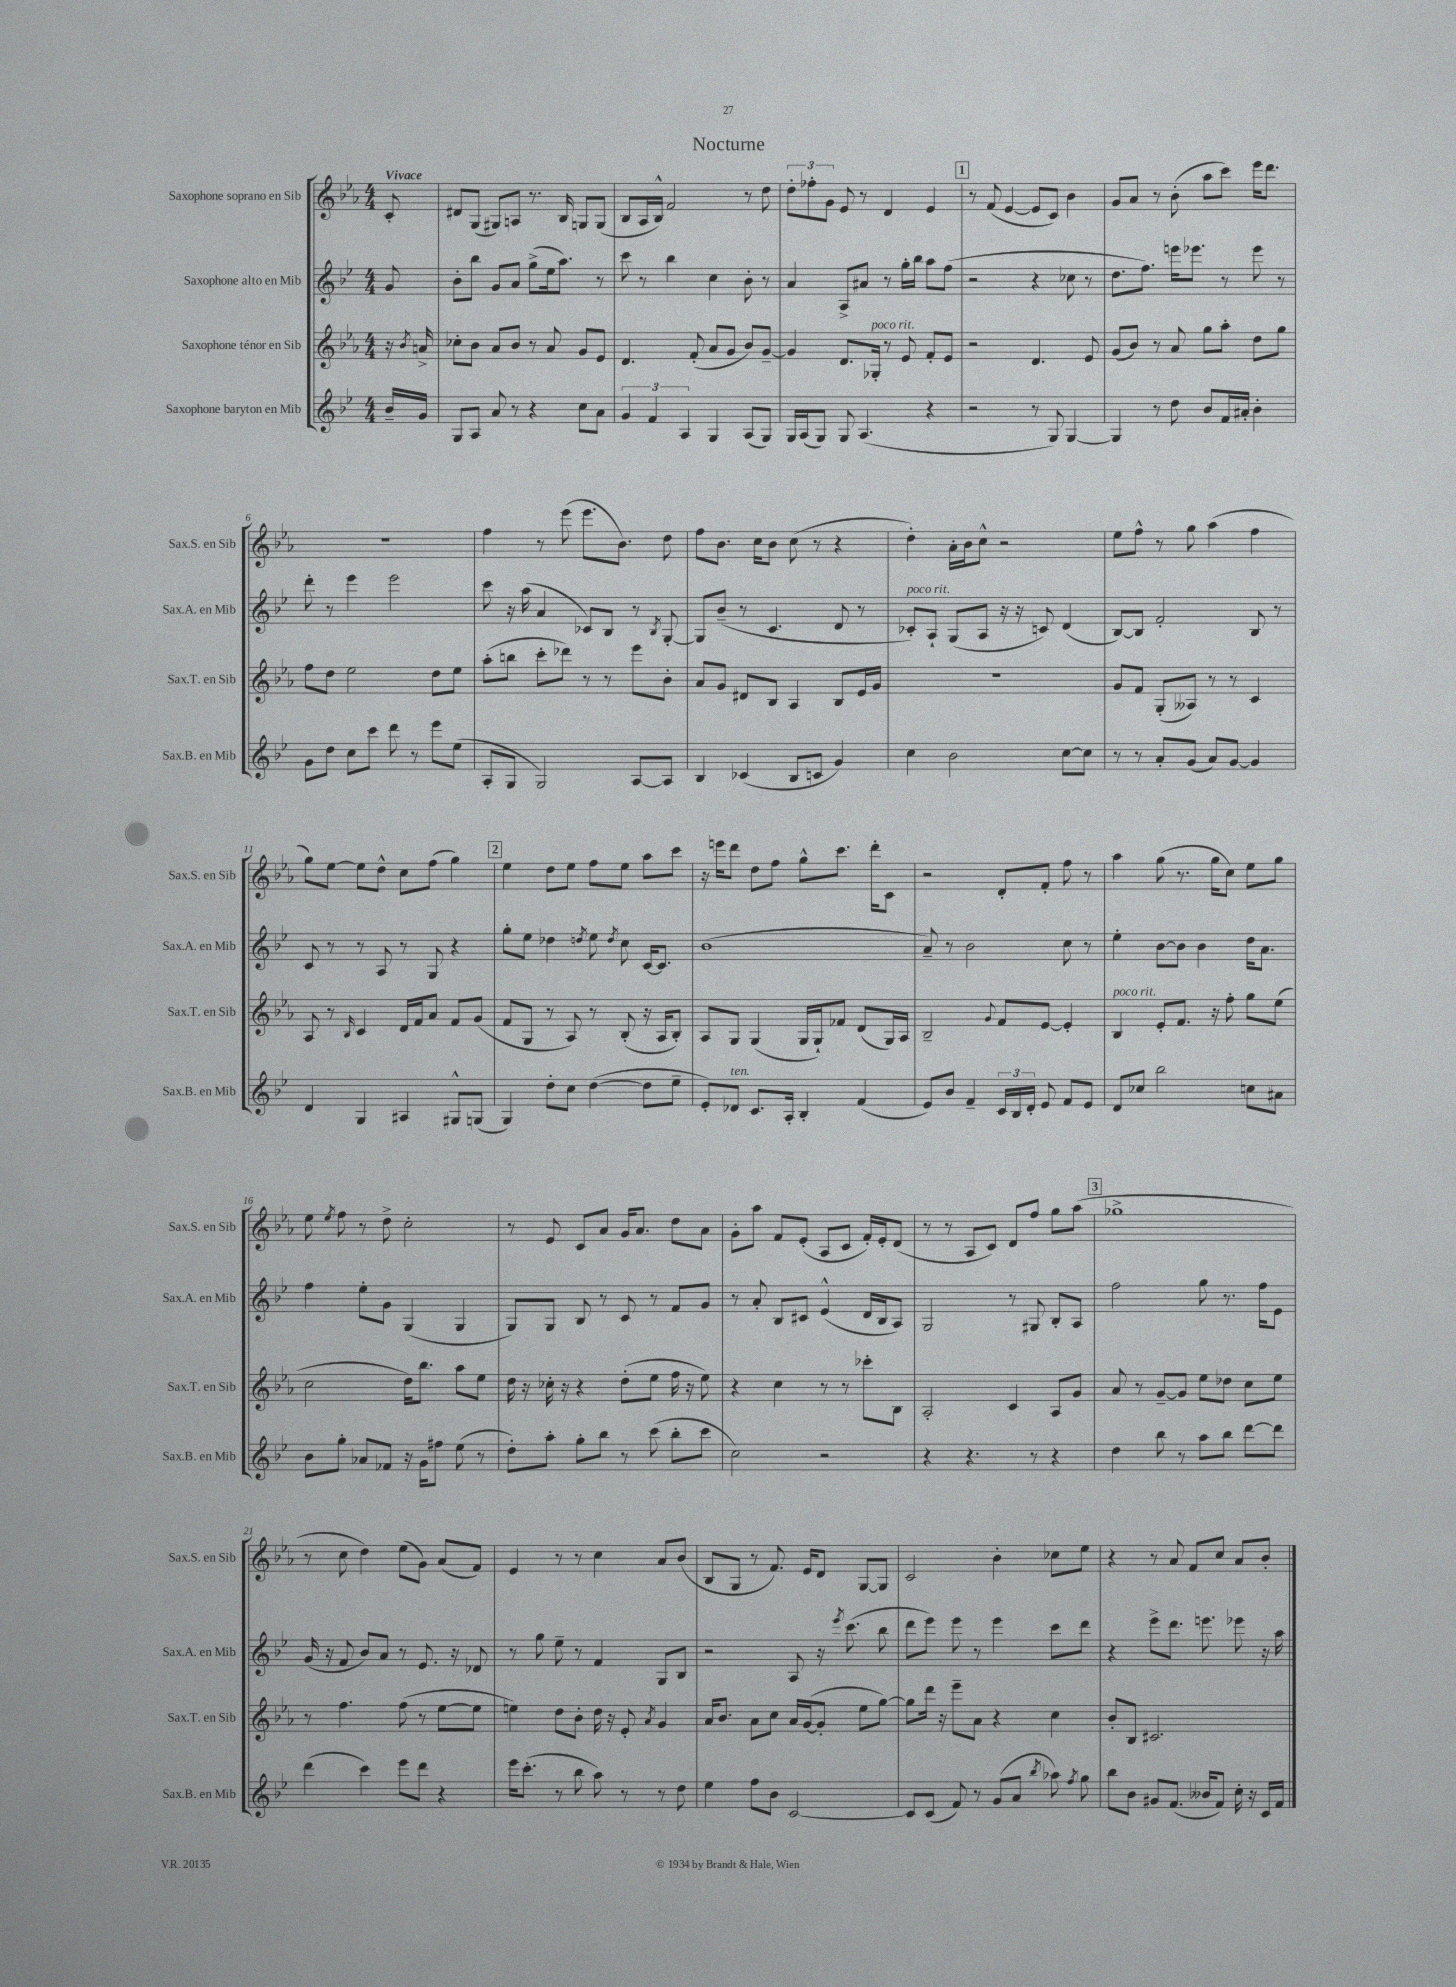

**kern	**kern	**kern	**kern
*staff4	*staff3	*staff2	*staff1
*clefG2	*clefG2	*clefG2	*clefG2
*k[b-e-]	*k[b-e-a-]	*k[b-e-]	*k[b-e-a-]
*M4/4	*M4/4	*M4/4	*M4/4
16b-~	16r	8g	8c'
.	8qb-	.	.
16g	16a^	.	.
=	=	=	=
8G	8cc-'	8b-'	8d#
8A	8b-	8bb-	(8G
8a	8a-	8g	8G#)
8r	8b-	8a	8A
4r	8r	(8gg^	8.r
.	8a-	16ee-	.
.	.	8.aa)	16B-
8cc	8g	.	8G
8a	8e-	8r	(8G
=	=	=	=
6g	4.d	8ccc	8B-
.	.	8r	16A-
6f	.	.	.
.	.	.	16B-^^)
.	.	4bb-	2f
6A	.	.	.
.	(8f'	.	.
4G	8a-	4cc	.
.	8g	.	.
(8A	8b-)	8b-'	8r
8G)	[8g~	8r	8dd
=	=	=	=
16G	4g]	4a	12dd'
(16A	.	.	.
.	.	.	12ff-'
8G)	.	.	.
.	.	.	12g
8G	8.d	8A^	8e-
(4.A	.	8a#	8r
.	16G-'	.	.
.	8r	8r	4d
.	8e-	16gg'	.
.	.	16bb-	.
4r	8f'	8aa	4e-
.	8e-	(8ff	.
=	=	=	=
2r	2r	2r	8r
.	.	.	(8f
.	.	.	[4e-
8r	4.d	4r	8e-]
8G)	.	.	8c)
[4G	.	8cc-	4b-
.	8e-	8r	.
=	=	=	=
4G]	(8g	8.dd	8g
.	8b-)	.	8a-
.	.	8.ff)	.
8r	8r	.	8r
8dd	8a-	16eee	(8b-'
.	.	8.eee-	.
8b-	8gg	.	8aa-
16f	8aa-'	8r	8ccc)
16a#'	.	.	.
4b-'	8dd	8eee-	16eee-
.	.	.	8.ddd
.	8gg	8r	.
=	=	=	=
8g	8ff	8ddd'	1r
8dd	8dd	8r	.
8cc	2ee-	4eee-	.
8ccc	.	.	.
8ddd	.	2eee-	.
8r	.	.	.
8eee-	8dd	.	.
(8ee-	8ee-	.	.
=	=	=	=
8A'	(8aa-'	8ccc	4ff
8G	8bb	16r	.
.	.	(16aa	.
2G)	8ccc'	4a	8r
.	8ddd-)	.	(8eee-
.	8r	8c-)	8.eee-
.	8r	8B-	.
.	.	.	8.b-)
[8A	8eee-	8r	.
.	.	8qB-	.
8A]	8b-'	[8G'	8dd
=	=	=	=
4B-	8a-	8G]	8ff
.	8g	(8b-~	8.b-
(4c-	8d#	8r	.
.	.	.	16cc
.	8B-	4.c	8b-
8B-	4A-	.	(8cc
8c	.	.	8r
4g)	8B-	8d	4r
.	16e-	8r	.
.	16g	.	.
=	=	=	=
4cc	1r	8c-')	4dd')
.	.	8A`	.
2b-	.	(8G	16a-'
.	.	.	16b-
.	.	8A	8cc^^
.	.	16r	2r
.	.	16r	.
.	.	8c)	.
[8cc	.	(4d	.
8cc]	.	.	.
=	=	=	=
8r	8g	[8B-)	8ee-
8r	8f	8B-]	8ff^^
8a'	(8G'	2f'	8r
(8g	8A--)	.	8gg
8a)	8r	.	(4aa-
[8g	8r	.	.
4g]	4c	8B-	4ff
.	.	8r	.
=	=	=	=
4d	8A-	8c	8gg)
.	8r	8r	[8ee-
.	16qqB-	.	.
4G	4c	8r	8ee-]
.	.	8A	8dd^^
4A#	16d	8r	8cc
.	16f	.	.
.	8a-	8G	(8ff
8G#^^	8f	4r	4gg)
(8G	(8g	.	.
=	=	=	=
4G)	8f	8gg'	4ee-
.	8G	8ee-	.
8dd'	8r	4dd-	8dd
8cc	8A-)	.	8ee-
.	.	8qdd	.
([4dd	8r	8ee-	8ff
.	.	8qdd	.
.	(8B-'	8cc	8ee-
8dd]	16r	[16c	8aa-
.	16A-	8.c]	.
8ee-~	8B-')	.	8ccc
=	=	=	=
8e-')	8A-	(1b-	16r
.	.	.	16eee
8d-	8G	.	8ddd
8.c	(4G	.	8dd
.	.	.	8ff
16A'	.	.	.
4B-'	16G	.	8gg^^
.	16G`)	.	.
.	8f-	.	8.ccc
(4f	(8d	.	.
.	.	.	16ddd'
.	16G)	.	8c
.	16A-	.	.
=	=	=	=
8e-)	2B-~	8a~)	2r
8b-	.	8r	.
4f~	.	2b-	.
.	8qqg	.	.
24c	8f	.	8d'
24B-	.	.	.
24d'	.	.	.
8e-	[8e-	.	8f'
8f	4e-']	8cc	8ff
8e-	.	8r	8r
=	=	=	=
8d	4B-	4ee-'	4aa-
8cc-	.	.	.
2bb-	8e-'	[8b-	(8gg
.	8.f	8b-]	8.r
.	.	4b-	.
.	16r	.	16gg
.	8ff'	.	8cc)
8cc	8gg	16dd	8ee-
.	.	8.a	.
8a#	(8ee-	.	8gg
=	=	=	=
8b-	2cc	4ff	8ee-
.	.	.	8qee-
8gg'	.	.	8ff
8a-	.	8ee-'	8r
8f-	.	8g	8dd^
16r	16dd)	(4G	2cc'
16g	8.bb-	.	.
8ff#	.	.	.
(8ee-	8aa-	4G	.
8r	8ee-	.	.
=	=	=	=
8dd')	16dd	8G)	8r
.	16r	.	.
8aa'	16cc-'	8G	8e-
.	16r	.	.
8gg'	4r	8B-	8c
8bb-	.	8r	8a-
8r	(8dd'	8c	16g
.	.	.	8.a-
(8ccc	8ee-	8r	.
8bb-'	16ff	8f	8dd
.	16r	.	.
8ccc	8ee-)	8g	8a-
=	=	=	=
2cc)	4r	8r	8g'
.	.	8a'	8aa-
.	4cc	8B-	8f
.	.	8c#	(8e-'
2r	8r	(4e-^^	8A-
.	8r	.	8c
.	8ccc-'	16d	16f')
.	.	16B-	16e-'
.	8B-	8A)	(8d
=	=	=	=
4r	2A-'	2G	8r
.	.	.	8r
4.r	.	.	8A-
.	.	.	8c)
.	4c	8r	8d
8r	.	8G#	8ff
4r	8A-	8B-'	8gg
.	8g	8A	(8aa-
=	=	=	=
4dd	8a-	2ff	1gg-^
.	8r	.	.
8bb-	[8g~	.	.
8r	8g]	.	.
8aa	8ee-	8gg	.
8bb-	8dd-	8.r	.
[8ddd	8cc	.	.
.	.	16ff	.
8ddd]	8ee-	8e-	.
=	=	=	=
(4ddd	8r	(16g	8r
.	.	16r	.
.	4.ff	8f	8cc
4ccc)	.	8b-)	4dd)
.	.	8a	.
8eee-	(8ff	8r	(8ee-
8ddd	8r	8.e-	8g)
4r	[8ee-	.	(8a-
.	.	16r	.
.	8ee-]	8d-	8f)
=	=	=	=
16eee-	4ee)	8r	4e-
(8.ccc'	.	.	.
.	.	8gg	.
8r	8dd	8ee-~	8r
8bb-	8b-'	8r	8r
8aa)	16dd	4f	4cc
.	16r	.	.
8r	8e-'	.	.
.	8qa-	.	.
8r	4g	8G	8a-
8dd	.	8B-	(8b-
=	=	=	=
4ee-	16a-	2r	8B-
.	8.b-	.	.
.	.	.	8G
8ff	8a-	.	8r
8b-	8cc	.	8.f)
[2c	16a-	8A	.
.	([16g	.	16e-
.	8g']	16r	8d
.	.	8qeee-	.
.	.	(8.ccc	.
.	8ee-	.	[8G
.	[8gg)	8bb-	8G]
=	=	=	=
8c]	8gg]	8ddd	2c
(8c	16ddd	8eee-)	.
.	16r	.	.
8f)	8eee-~	8eee-	.
8r	8a-	8r	.
(8g	4r	4eee-	4b-'
8a	.	.	.
8qbb-	.	.	.
8aa-)	4cc	8ccc	8cc-
8qff	.	.	.
8gg	.	8ddd	8ee-
=	=	=	=
8bb-	8b-'	4r	4r
8b-	8B-	.	.
8g#	2.c#	8eee-^	8r
(8.f	.	8.ddd	8a-
.	.	.	8f
16b--	.	8.eee	.
8f)	.	.	8cc
16cc'	.	8eee-	8a-
16r	.	.	.
16c	.	16r	8b-'
16f	.	16aa	.
==	==	==	==
*-	*-	*-	*-
